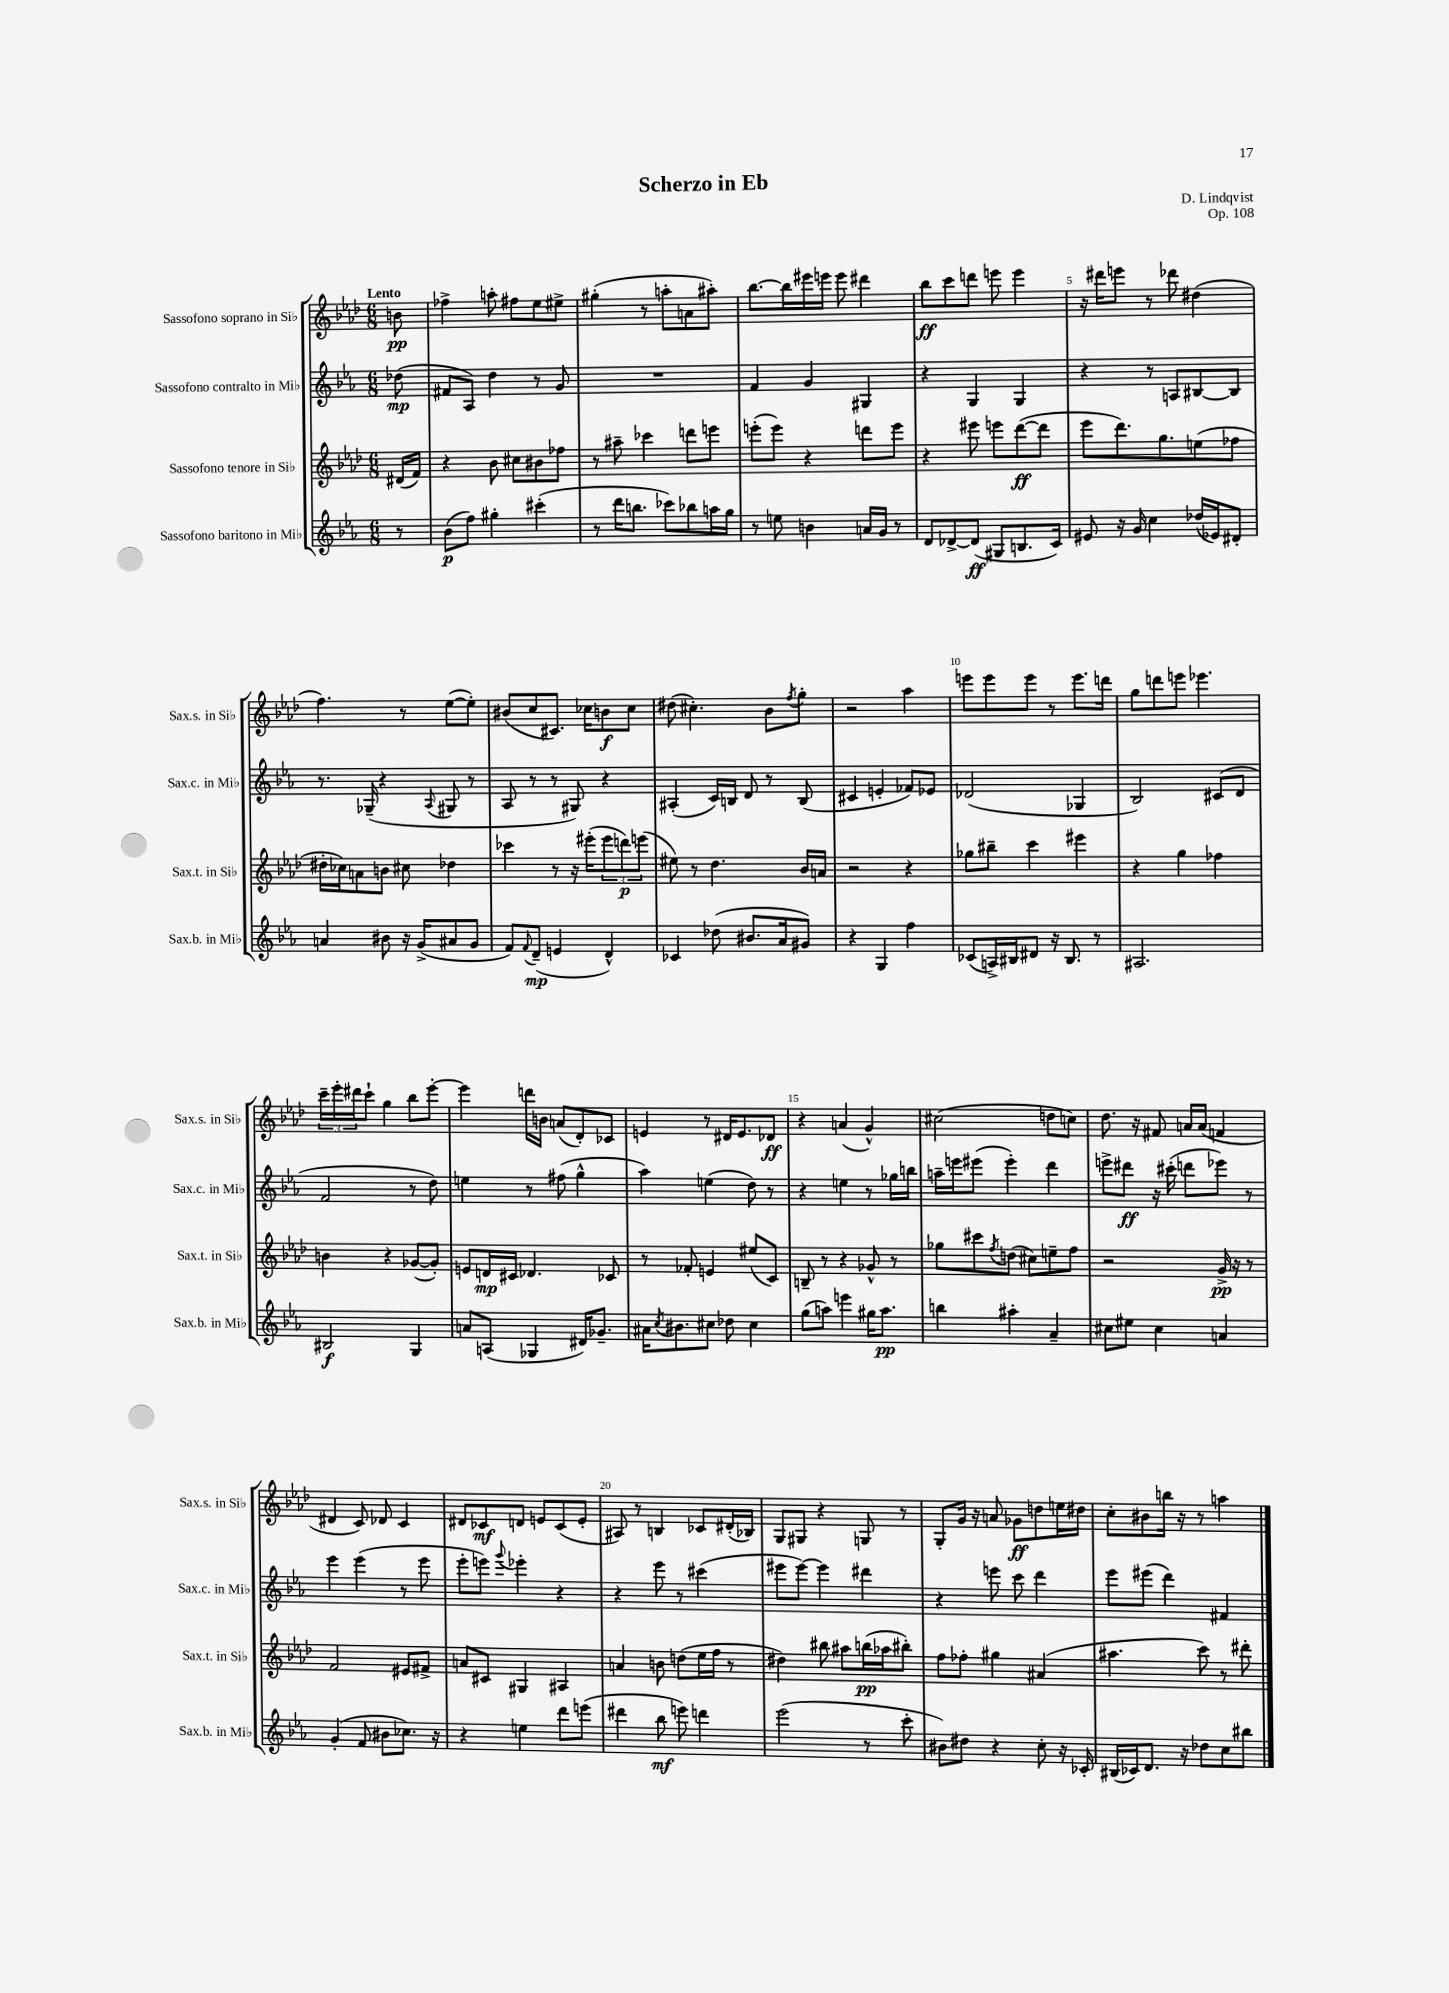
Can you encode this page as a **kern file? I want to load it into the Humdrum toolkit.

**kern	**kern	**kern	**kern
*staff4	*staff3	*staff2	*staff1
*clefG2	*clefG2	*clefG2	*clefG2
*k[b-e-a-]	*k[b-e-a-d-]	*k[b-e-a-]	*k[b-e-a-d-]
*M6/8	*M6/8	*M6/8	*M6/8
8r	(16d#	(8dd-	8b
.	16f)	.	.
=	=	=	=
(8b-	4r	8f#	4ff-^
8ff)	.	8A-)	.
4gg#'	8b-	4dd	8aa'
.	8cc#	.	8ff#
(4ccc#'	8b#	8r	8ee-
.	8ff-	8g	8ee#^
=	=	=	=
8r	8r	2.r	(4gg#'
16ddd	8aa#~	.	.
8.bb	.	.	.
.	4ccc-	.	8r
8ccc-)	.	.	8aa'
8bb-	8ddd	.	8a
16aa	8eee	.	8aa#')
16gg	.	.	.
=	=	=	=
8r	(8eee'	4f	[8.bb-
8ee	8eee)	.	.
.	.	.	16bb-]
4b	4r	4g	16eee#
.	.	.	16eee
.	.	.	8eee
16a	8ddd	4G#	4ddd#
16g	.	.	.
8r	8eee	.	.
=	=	=	=
8d	4r	4r	8bb-
[8d-^	.	.	8ccc
(8d-]	8eee#	4G	8ddd
8G#	8eee	.	8eee
8.B	([8ddd-	4G	4eee
.	8ddd-]	.	.
16c)	.	.	.
=	=	=	=
8e#	8eee-	4r	16r
.	.	.	16ddd#
16r	8.ddd-)	.	8eee
16g	.	.	.
4cc	.	8r	8r
.	8.gg	.	.
.	.	8A	8ddd-
(16dd-	(8ee	[8B#	(4dd#
16e-)	.	.	.
8d#'	8ff-	8B#]	.
=	=	=	=
4a	16dd#'	8.r	4.ff)
.	16cc-)	.	.
.	8a	.	.
.	.	(16G-~	.
8b#	8b	4r	.
16r	8cc#	.	8r
(16g^	.	.	.
.	.	8qqA-	.
8a#	4dd-	8G#	([8ee-
8g	.	8r	8ee-'])
=	=	=	=
8f)	4ccc-	8A-	(8b#
8qqf	.	.	.
(8d~	.	8r	8cc
4e	8r	8r	8.c#)
.	16r	8G#)	.
.	(16eee#'	.	16cc-
4d^^)	12eee#	4r	8b
.	12ddd)	.	.
.	.	.	8cc-
.	(12eee	.	.
=	=	=	=
4c-	8ee#)	(4A#'	(8dd#
.	8r	.	4.cc#')
(8dd-	4.dd-	16c)	.
.	.	16B	.
8.b#	.	8d	.
.	.	8r	8b-
16a-	.	.	.
.	.	.	8qff
8g#)	16b-	(8B	8gg'
.	16a	.	.
=	=	=	=
4r	2r	4c#	2r
4G	.	4e'	.
4ff	4r	8f-)	4aa-
.	.	8e-	.
=	=	=	=
(8c-	8gg-	(2d-	8eee
16A^)	8bb#~	.	8eee
16B#	.	.	.
8d#	4ccc	.	8eee
16r	.	.	8r
8.B#	.	.	.
.	4eee#	4G-	8.eee
8r	.	.	.
.	.	.	16ddd
=	=	=	=
2.A#	4r	2B-)	8gg
.	.	.	8ddd
.	4gg	.	8eee
.	.	.	4.eee-
.	4ff-	(8c#	.
.	.	8d	.
=	=	=	=
2B#	4b	2f	24ccc~
.	.	.	24eee-'
.	.	.	24ddd#
.	.	.	8ccc`
.	4r	.	4gg
4G	([8g-	8r	8bb-
.	8g-'])	8dd)	[8eee-'
=	=	=	=
8a	8e	4ee	4eee-]
(8A	16d	.	.
.	16c#	.	.
4G-	4.d-	8r	16ddd
.	.	.	16b
.	.	(8ff#	(8a
16d#)	.	4gg^^	8d-')
8.g-~	.	.	.
.	8c-	.	8c-
=	=	=	=
16a#	8r	4aa-)	4e
8qcc	.	.	.
8.b#	.	.	.
.	8f-'	.	.
8cc#	4e	(4ee	8r
8dd-	.	.	16d#
.	.	.	8.e
4cc#	(8ee#	8dd)	.
.	8c)	8r	8d-
=	=	=	=
(8gg	8B~	4r	4r
8aa)	8r	.	.
4eee	4r	4ee	(4a
16gg#	8g-^^	8r	4g^^)
8.aa	.	.	.
.	8r	16gg-	.
.	.	16bb	.
=	=	=	=
4bb	8gg-	16aa~	(2cc#
.	.	16eee	.
.	8ccc#	(8eee#	.
.	8qff	.	.
4aa#'	(8dd	4eee#')	.
.	8cc#)	.	.
4a-~	8ee~	4ddd	8dd
.	8ff	.	8cc)
=	=	=	=
8cc#	2r	8eee^	8.dd-
8ee#	.	8ddd#	.
.	.	.	16r
4cc#	.	16r	8f#
.	.	(16ccc#'	.
.	.	8ddd	16a
.	.	.	(16a
4a	16g^	8eee-)	4f
.	16r	.	.
.	8r	8r	.
=	=	=	=
(4g'	2f	4eee-	4d#
8f	.	(4eee-	8c)
8b#	.	.	8d-
8.cc-)	8e#	8r	4c
.	8f#^	8eee-	.
16r	.	.	.
=	=	=	=
4r	8a	8eee-'	8d#
.	8c#	8eee)	8c-
.	.	8qqggg	.
4ee	4G#	4eee-'	8d
.	.	.	8e
8ddd	4A#	4r	(8c-
(8eee	.	.	8e'
=	=	=	=
4ddd#	4a	4r	8A#)
.	.	.	8r
8bb-	8b	8eee-	4B
8eee)	(8dd	8r	.
4ddd	16ee-	(4ccc#	8c-
.	16ff	.	.
.	8r	.	(16d#'
.	.	.	16B-)
=	=	=	=
(2eee-	4dd#)	8eee#	8G
.	.	[8eee#)	8G#
.	8bb#	4eee#]	4r
.	8aa#	.	.
8r	(16bb	4ddd#	8G
.	16aa-	.	.
8ccc'	8bb#')	.	8r
=	=	=	=
8b#)	8ff	4r	8G'
8dd#	8ff-'	.	16g
.	.	.	16r
4r	4gg#	8eee	8a
.	.	8ccc	8g-
8cc'	(4a#	4ddd	8dd
16r	.	.	16ee
16c-'	.	.	16dd#
=	=	=	=
(16B#	4.aa#	8eee-	8cc'
16c-)	.	.	.
8.d	.	(8eee#	8b#
.	.	4ddd)	16bb
16r	.	.	16r
8dd-	8ccc)	.	8r
8cc	8r	4f#	4aa
8bb#	8ddd#'	.	.
==	==	==	==
*-	*-	*-	*-
